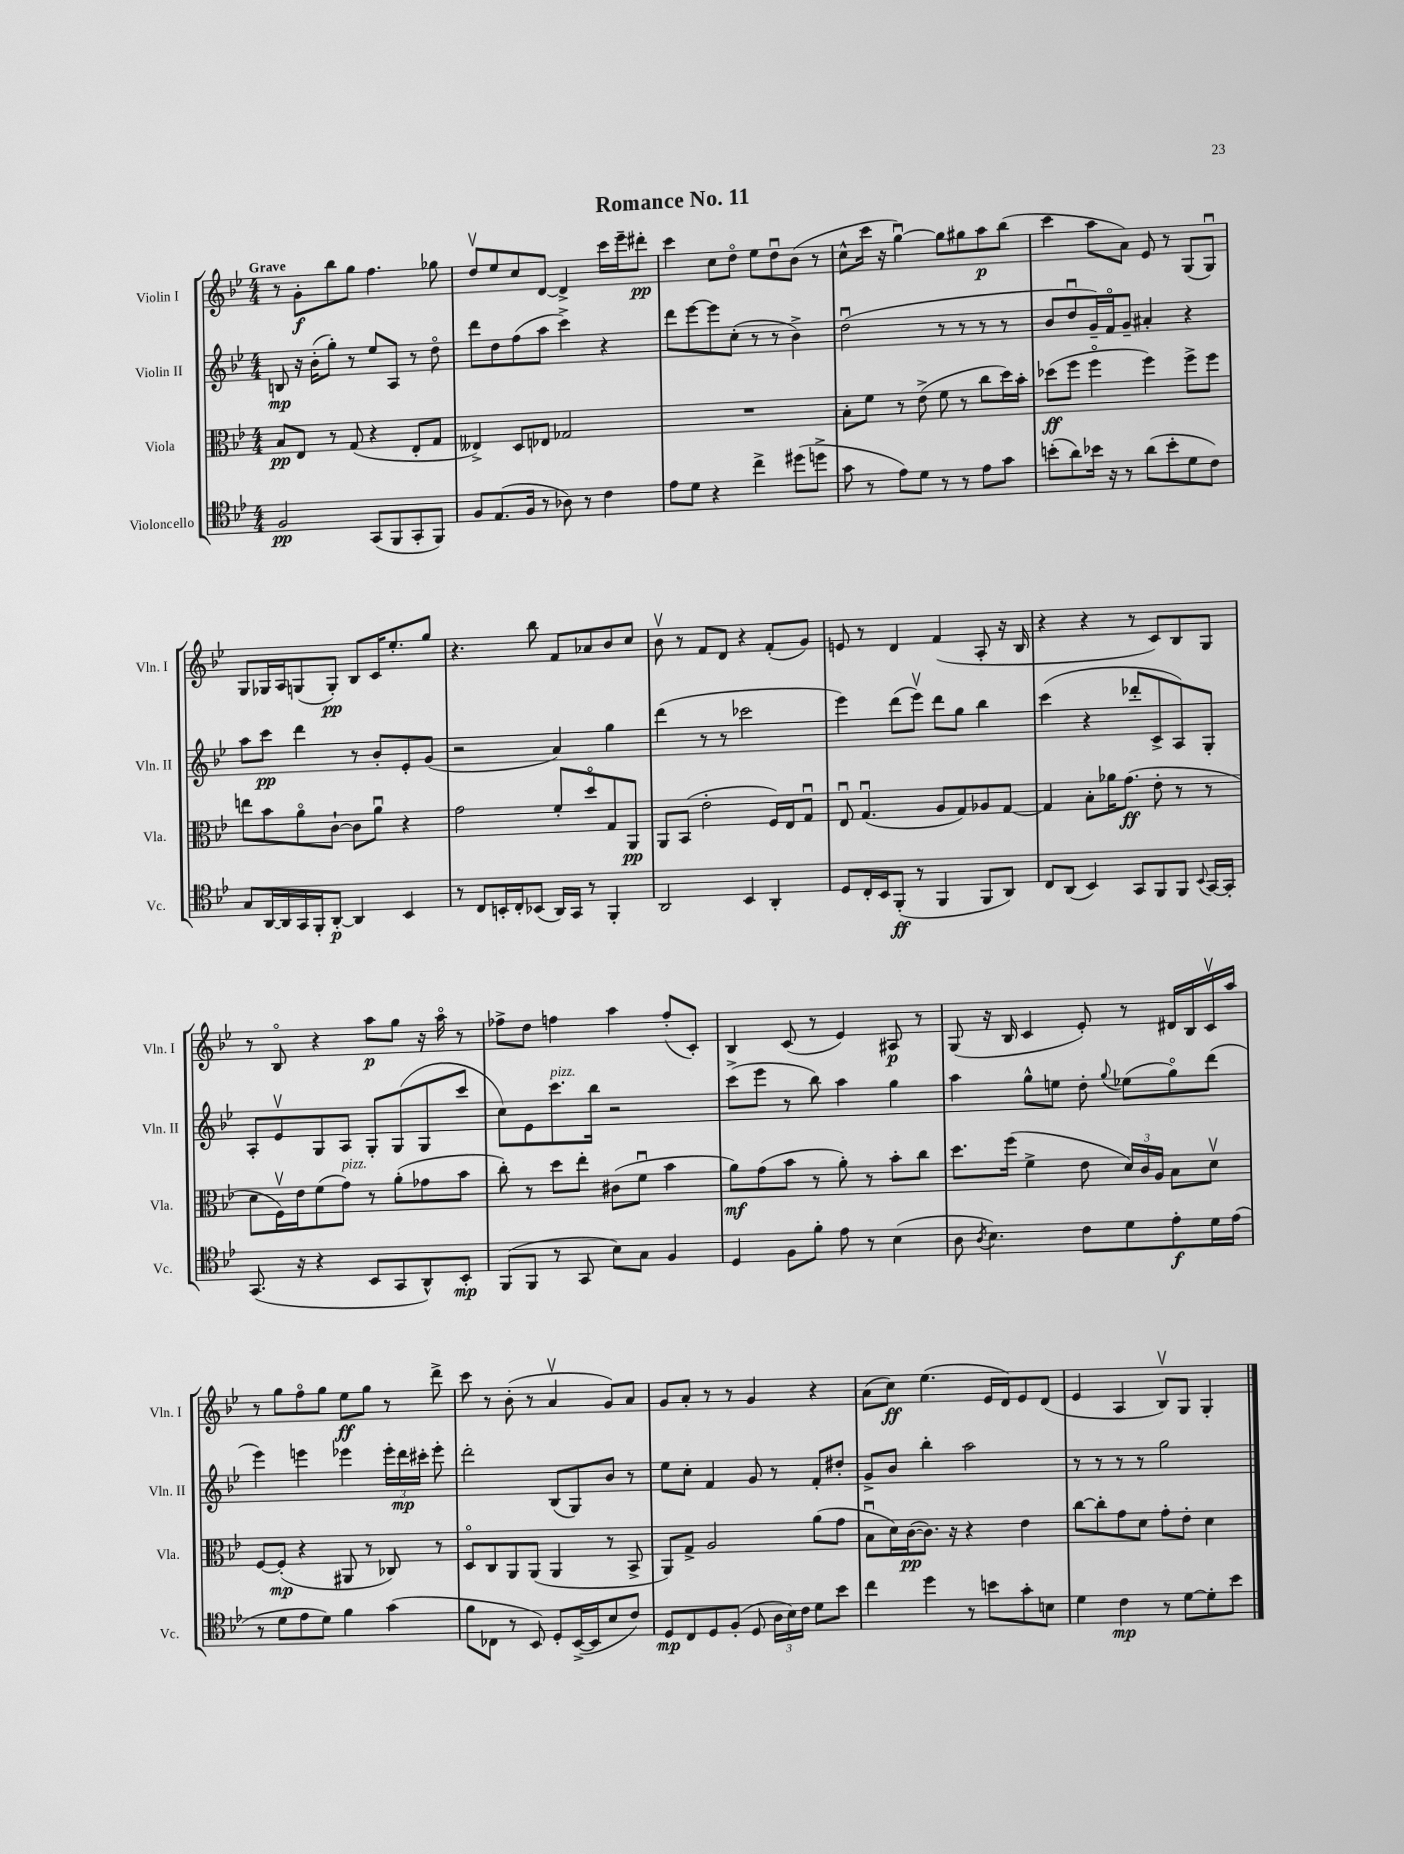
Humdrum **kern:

**kern	**kern	**kern	**kern
*staff4	*staff3	*staff2	*staff1
*clefC4	*clefC3	*clefG2	*clefG2
*k[b-e-]	*k[b-e-]	*k[b-e-]	*k[b-e-]
*M4/4	*M4/4	*M4/4	*M4/4
2F	8B-	8B	8r
.	8E-	16r	8g'
.	.	(16b-'	.
.	8r	8gg')	8bb-
.	(8G	8r	8gg
(8GG	4r	8ee-	4.ff
8FF	.	8A	.
8GG'	8E-'	8r	.
8FF)	8G	8ddo	8gg-
=	=	=	=
8F	4E--^)	8ddd	8ddv
(8.E-	.	8dd	8ee-
.	8D	(8ff	8cc
16F	.	.	.
8r	8E-	8aa	[8d
8A-)	2G-	4ccc^)	4d^]
8r	.	.	.
4c	.	4r	16ccc
.	.	.	16eee-~
.	.	.	8ddd#'
=	=	=	=
8e-	1r	8ddd	4ccc
8d	.	[8eee-	.
4r	.	8eee-]	8cc
.	.	(8cc'	8ddo
4cc^	.	8r	8ee-
.	.	8r	8ddu
(8dd#	.	4b-^)	(8b-
8dd^	.	.	8r
=	=	=	=
8g	8B-'	(2ddu	8cc^^
8r	8f	.	16ccc
.	.	.	16r
8e-)	8r	.	[4ggu)
8d	(8e-^	.	.
8r	8f	8r	8gg]
8r	8r	8r	8gg#
8e-	8cc	8r	8aa
8g	16dd)	8r	(8bb-
.	16b-'	.	.
=	=	=	=
(8b'	(8dd-	8b-	4ccc
8a)	8ff	8ddu	.
16b-	4ffo	16g~)	8aa
16r	.	16fo	.
8r	.	8g~	8a)
(8a	4ff)	4a#'	8e-
8b-'	.	.	8r
8d	8ff^	4r	(8G
8c)	8ff	.	8Gu)
=	=	=	=
8G	8ee	8aa	8G
[16AA	8b-	8ccc	16G-
16AA]	.	.	16A
16GG	8ao	4ddd	(8G
16FF'	.	.	.
[8AA'	[8c`	.	8G')
4AA]	8c]	8r	8B-
.	8au	8b-'	16c
.	.	.	8.ee-'
4BB-	4r	8e-'	.
.	.	(8g	8gg
=	=	=	=
8r	2g	2r	4.r
8C	.	.	.
16BB'	.	.	.
16C'	.	.	.
(8BB-	.	.	8bb-
16AA)	8f'	4a)	8f
16GG	.	.	.
8r	8ddo	.	8a-
4FF'	8G	4gg	8b-
.	8AA	.	8cc
=	=	=	=
2AA	8AA	(4ddd	8b-v
.	(8BB-	.	8r
.	2e-'	8r	8f
.	.	8r	8d
4BB-	.	2ccc-	4r
4AA'	16F)	.	(8f'
.	16E-	.	.
.	8Gu	.	8g)
=	=	=	=
8D	8E-u	4eee-)	8e
16C'	(4.Gu	.	8r
16BB-	.	.	.
(8FF'	.	(8ddd	4d
8r	.	8eee-v)	.
4FF	8A	8ddd	(4f
.	8G)	8gg	.
8FF	8A-	4bb-	8A'
8AA)	[8G	.	16r
.	.	.	16B-
=	=	=	=
8C	4G]	(4ccc	4r
(8AA	.	.	.
4BB-)	8B-'	4r	4r
.	16a-	.	.
.	(8.g	.	.
8GG	.	8ddd-'	8r
8FF	8e-'	8c^	8c)
8FF	8r	8A)	8B-
8qqBB-	.	.	.
[16GG	8r	8G'	8G
16GG']	.	.	.
=	=	=	=
(8.GG	8d	8A'	8r
.	16Fv)	8e-v	8B-o
16r	16e-	.	.
4r	(8f	8G	4r
.	8g)	8A	.
8BB-	8r	8G'	8aa
8GG	(8a'	(8G	8gg
8AA^^)	8g-	8G	16r
.	.	.	16aao
8BB-'	8b-	8ccc	8r
=	=	=	=
(8FF	8cc')	8cc)	8ff-^
8FF	8r	8e-	8dd
8r	8dd	8.ccc	4ff
8GG	8ee-'	.	.
.	.	16bb-	.
8B-)	(8c#	2r	4aa
8G	8fu	.	.
4F	4b-	.	(8ff'
.	.	.	8c')
=	=	=	=
4D	8a)	(8ccc^	4B-
.	(8g	8eee-	.
8F	8b-	8r	(8c
8f'	8r	8bb-)	8r
8e-	8a')	4aa	4e-)
8r	8r	.	.
(4B-	8b-'	4gg	8A#
.	8cc	.	8r
=	=	=	=
8A	8.dd	4aa	(8G
8qA	.	.	.
4.B-)	.	.	16r
.	(16ff	.	16B-
.	4f^	8gg^^	4c
.	.	8ee	.
8c	8e-	8dd'	8e-')
.	.	8qqgg	.
8d	24d)	(8ee-	8r
.	24c	.	.
.	24A	.	.
8e-'	8B-	8ggo)	16d#
.	.	.	16B-
16d	8dv	(8ddd	16cv
(16e-	.	.	16aa
=	=	=	=
8r	[8F	4eee-)	8r
8d	(8F']	.	8gg
8e-	4r	4eee	8ffo
8d)	.	.	8gg
4f	8AA#	4eee-	8ee-
.	8r	.	8gg
(4g	8C-)	24eee-'	8r
.	.	24ddd	.
.	.	24ccc#'	.
.	8r	8eee-'	8ddd^
=	=	=	=
8f	8Do	2ddd'	8ccc
8C-	8C	.	8r
8r	8AA	.	(8b-'
8BB-)	(8AA	.	8r
8D'	4AA	(8B-	4av
([16BB-^	.	8G)	.
16BB-]	.	.	.
8B-	8r	8b-	8g)
8c)	8BB-^	8r	8a
=	=	=	=
8D	8AA)	8ee-	8g
8C	8G^	8cc'	8a'
8D	2A	4f	8r
(8F'	.	.	8r
8D	.	8g	4g
24A	.	8r	.
24B-)	.	.	.
24c	.	.	.
8d	(8a	8f'	4r
8b-	8g	8dd#'	.
=	=	=	=
4cc	8B-u	8g^	(8a
.	16d)	8b-	8cc)
.	([16c	.	.
4dd	8.c])	4bb-'	(4.ee-
.	16r	.	.
8r	4r	2aa	.
8b	.	.	16e-
.	.	.	16d)
8g'	4e-	.	8e-
8B	.	.	(8d
=	=	=	=
4d	[8cc	8r	4e-
.	8cc']	8r	.
4c	8g	8r	4A
.	8d	8r	.
8r	8g'	2gg	8B-v)
[8d	8e-'	.	8G
8d']	4d	.	4G'
8b-	.	.	.
==	==	==	==
*-	*-	*-	*-
